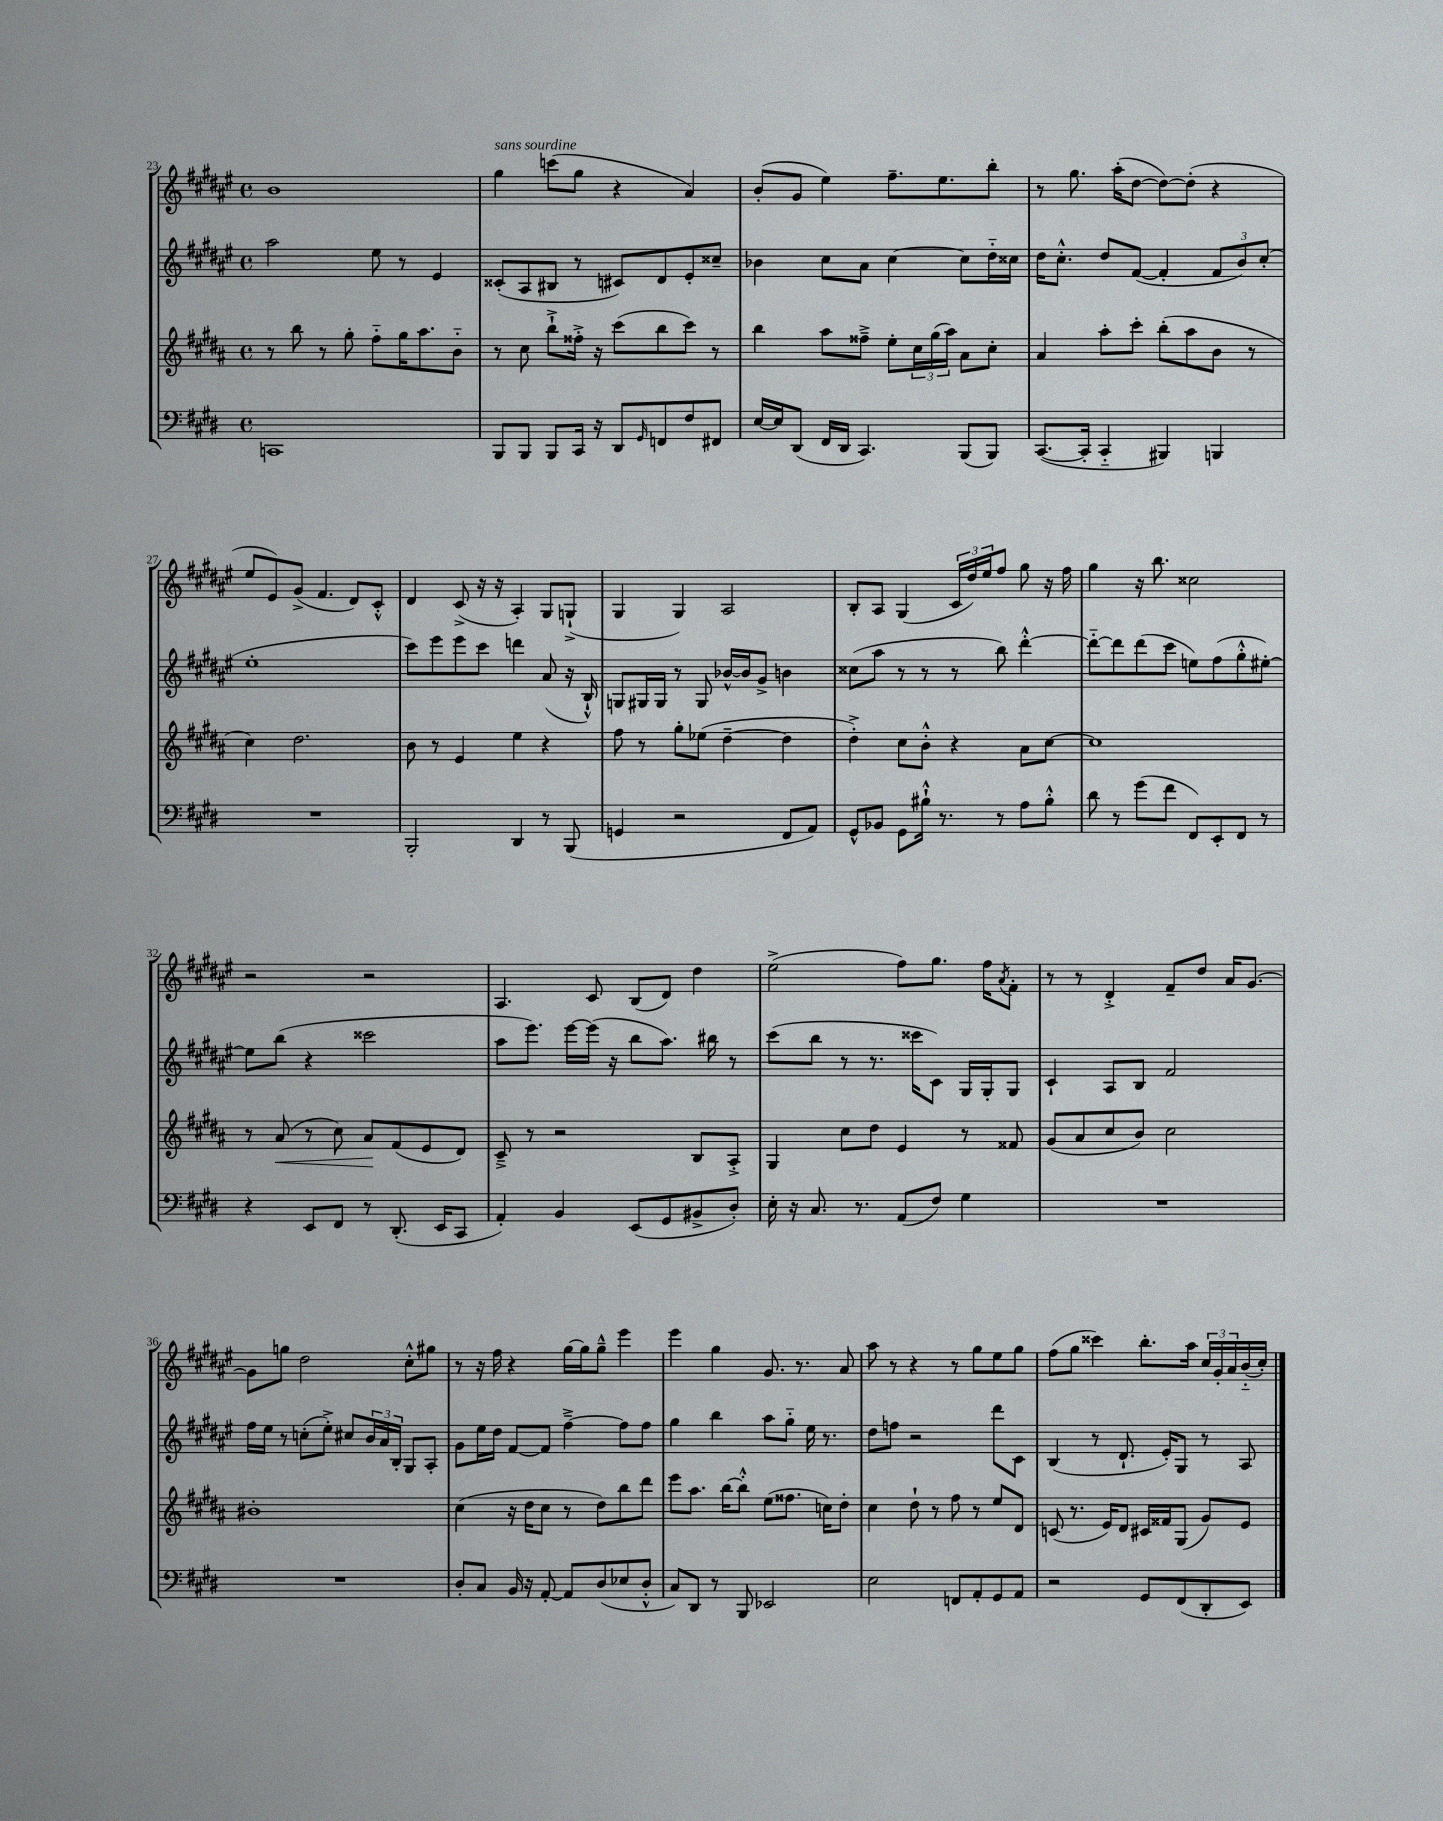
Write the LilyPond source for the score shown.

<<
\new StaffGroup <<
\new Staff = "s0" {
    \clef treble \key fis \major \defaultTimeSignature \time 4/4
    b'1 |
    gis''4^\markup { \italic "sans sourdine" } c'''8( gis''8 r4 ais'4) |
    b'8-.( gis'8 eis''4) fis''8.-- eis''8. b''8-. |
    r8 gis''8. ais''16-.( dis''8~ dis''8~) dis''8-.( r4 |
    eis''8 eis'8) gis'8->( fis'4. dis'8) cis'8-.-^ |
    dis'4 cis'8->( r16 r16 ais4-.) gis8 g8-!->( |
    gis4 gis4) ais2 |
    b8-. ais8 gis4( \tuplet 3/2 { cis'16 dis''16) eis''16 } fis''8 gis''8 r16 fis''16 |
    gis''4 r16 b''8. cisis''2 |
    r2 r2 |
    ais4. cis'8 b8( dis'8) dis''4 |
    eis''2->( fis''8) gis''8. fis''16 \acciaccatura { ais'8 } fis'8-. |
    r8 r8 dis'4-.-> fis'8-- dis''8 ais'16 gis'8.~ |
    gis'8 g''8 dis''2 cis''8-.-^ gis''8 |
    r8 r16 fis''16 r4 gis''16~ gis''16 gis''8---^ eis'''4 |
    eis'''4 gis''4 gis'8. r8. ais'8 |
    ais''8 r8 r4 r8 gis''8 eis''8 gis''8 |
    fis''8( gis''8 cisis'''4) b''8.-. ais''16 \tuplet 3/2 { cis''16 gis'16-. ais'16 } b'16-_( cis''16-.) \bar "|." |
}
\new Staff = "s1" {
    \clef treble \key fis \major \defaultTimeSignature \time 4/4
    ais''2 eis''8 r8 eis'4 |
    cisis'8-.( ais8 bis8 r8 cis'8) dis'8 eis'8-. cisis''8-- |
    bes'4 cis''8 ais'8 cis''4~ cis''8 dis''16-_ cisis''16 |
    dis''16 cis''8.-.-^ dis''8 fis'8~( fis'4-. \tuplet 3/2 { fis'8 b'8) cis''8-.( } |
    eis''1-. |
    cis'''8) eis'''8 eis'''8 cis'''8 d'''4 ais'8( r16 b16-!-^) |
    g8 gis16 gis16 r8 gis8 bes'16~-^ bes'16 gis'8-> b'4 |
    cisis''8( ais''8 r8 r8 r8 b''8) dis'''4~-.-^ |
    dis'''8~-_ dis'''8 dis'''8( cis'''8 e''8) fis''8( gis''8-.-^ eis''8~-.) |
    eis''8 b''8( r4 cisis'''2 |
    ais''8 eis'''8.) eis'''16~ eis'''16( r16 b''8 ais''8.) bis''16 r8 |
    cis'''8( b''8 r8 r8. cisis'''16 cis'8) gis16 gis16-. gis8 |
    cis'4-! ais8 b8 fis'2 |
    fis''16 eis''16 r8 c''8-.( eis''8-.->) cis''8 \tuplet 3/2 { b'16 ais'16 b16-. } gis8 ais8-. |
    gis'8 eis''16 dis''16 fis'8~ fis'8 fis''4~---> fis''8 fis''8 |
    gis''4 b''4 ais''8 gis''8-_ eis''16 r8. |
    dis''8 f''8 r2 dis'''8 cis'8 |
    b4( r8 dis'8.-! eis'16-.) gis8 r8 ais8 \bar "|." |
}
\new Staff = "s2" {
    \clef treble \key b \major \defaultTimeSignature \time 4/4
    r8 b''8 r8 gis''8-. fis''8-_ gis''16 ais''8. b'8-_ |
    r8 cis''8 b''8-!-> fisis''16-.-> r16 cis'''8( b''8 cis'''8) r8 |
    b''4 ais''8 fisis''8---> e''8-. \tuplet 3/2 { cis''16 gis''16( ais''16) } ais'8 cis''8-. |
    ais'4 ais''8-. cis'''8-. b''8-.( ais''8 b'8 r8 |
    cis''4) dis''2. |
    b'8 r8 e'4 e''4 r4 |
    fis''8 r8 gis''8-. ees''8( dis''4~-- dis''4 |
    dis''4-.->) cis''8 b'8-.-^ r4 ais'8 cis''8~ |
    cis''1 |
    r8 ais'8\<( r8 cis''8) ais'8\! fis'8( e'8 dis'8) |
    cis'8---> r8 r2 b8 ais8-.-> |
    gis4 cis''8 dis''8 e'4 r8 fisis'8 |
    gis'8( ais'8 cis''8 b'8) cis''2 |
    bis'1-. |
    cis''4( r16 dis''16 cis''8 r8 dis''8) b''8 dis'''8 |
    e'''8 ais''8. b''16~ b''8-.-^ e''8( fisis''8. c''16) dis''8-. |
    cis''4 dis''8-! r8 fis''8 r8 e''8 dis'8 |
    c'8( r8. e'16) dis'8 cis'16 fisis'16 gis8( gis'8) e'8 \bar "|." |
}
\new Staff = "s3" {
    \clef bass \key e \major \defaultTimeSignature \time 4/4
    c,1 |
    b,,8 b,,8 b,,8 cis,16 r16 dis,8 \grace { gis,16 } f,8 fis8 fis,8 |
    e16~ e16 dis,8( fis,16 dis,16 cis,4.) b,,8( b,,8) |
    cis,8.~( cis,16-. cis,4-_ bis,,4) b,,4 |
    R1 |
    b,,2-. dis,4 r8 b,,8( |
    g,4 r2 fis,8 a,8) |
    gis,8-^ bes,8 gis,8 bis16-!-^ r8. r8 a8 bis8-.-^ |
    dis'8 r8 gis'8( fis'8 fis,8) e,8-. fis,8 r8 |
    r4 e,8 fis,8 r8 dis,8.-.( e,16 cis,8 |
    a,4-.) b,4 e,8( gis,8 bis,8-> dis8-.) |
    e16-. r16 cis8. r8. a,8( fis8) gis4 |
    R1 |
    R1 |
    dis8-. cis8 b,16 r16 a,8~-. a,8 dis8( ees8 dis8-.-^ |
    cis8) dis,8 r8 b,,8 ees,2 |
    e2 f,8 a,8-. gis,8 a,8 |
    r2 gis,8 fis,8( dis,8-. e,8) \bar "|." |
}
>>
>>
\layout { \context { \Score currentBarNumber = #23 } }
